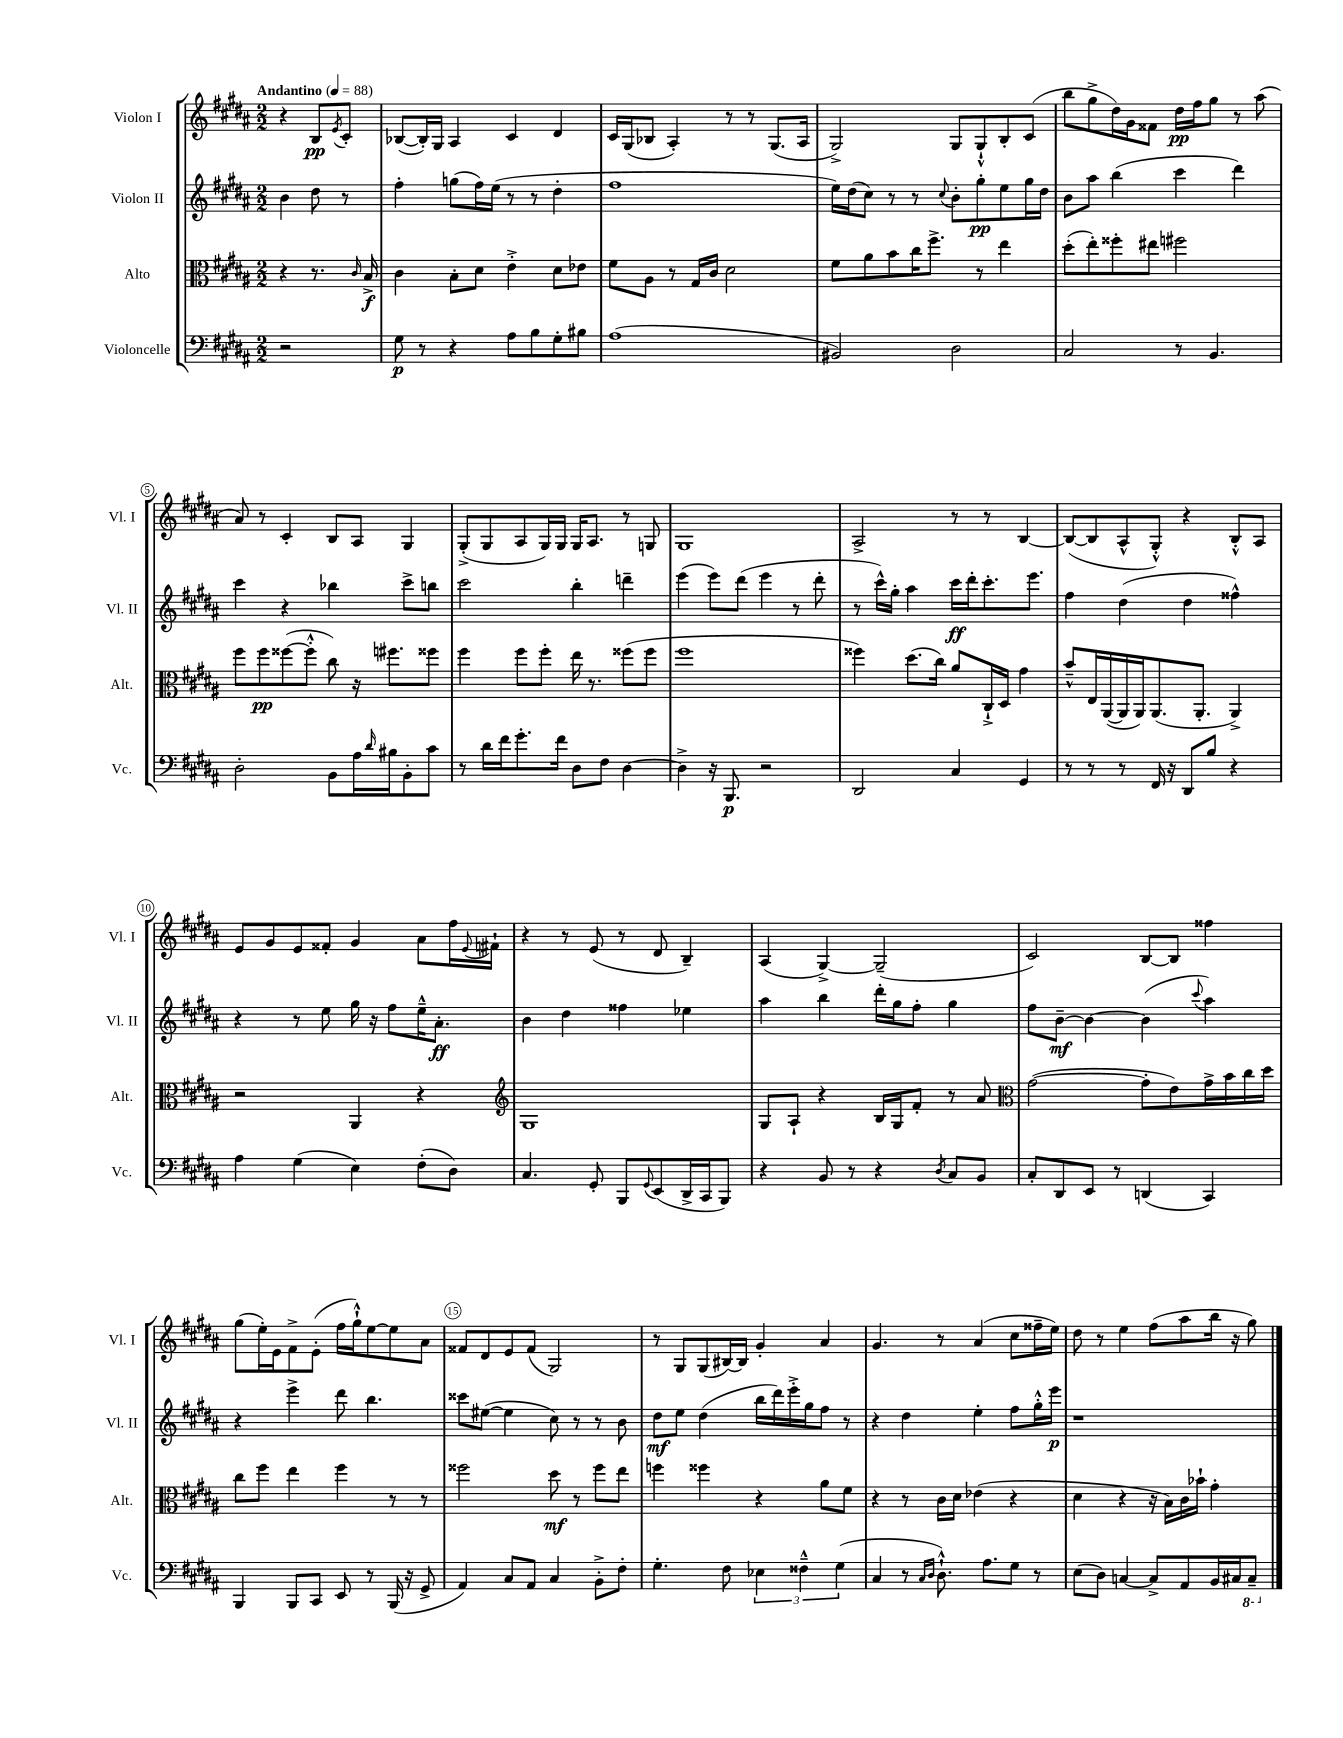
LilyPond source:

<<
\new StaffGroup <<
\new Staff = "s0" \with { instrumentName = "Violon I" shortInstrumentName = "Vl. I" } {
    \clef treble \key b \major \numericTimeSignature \time 2/2 \partial 2 \tempo "Andantino" 4 = 88
    r4 b8\pp \acciaccatura { e'8 } cis'8-. |
    bes8~( bes16-.) gis16 ais4 cis'4 dis'4 |
    cis'16 gis16( bes8 ais4-.) r8 r8 gis8.( ais16 |
    gis2->) gis8 gis8-!-^ b8-. cis'8( |
    b''8 gis''8-> dis''16) gis'16 fisis'8 dis''16\pp fis''16 gis''8 r8 ais''8( |
    ais'8) r8 cis'4-. b8 ais8 gis4 |
    gis8-.->( gis8 ais8 gis16) gis16 gis16 ais8. r8 g8 |
    gis1 |
    ais2-> r8 r8 b4~ |
    b8~( b8 ais8-^ gis8-.-^) r4 b8-.-^ ais8 |
    e'8 gis'8 e'8 fisis'8-. gis'4 ais'8 fis''16 \appoggiatura { e'8 } fis'16-! |
    r4 r8 e'8( r8 dis'8 b4--) |
    ais4( gis4~->) gis2--( |
    cis'2) b8~ b8 fisis''4 |
    gis''8( e''16-.) e'16 fis'8-> e'8-.( fis''16 gis''16-!-^) e''8~ e''8 ais'8 |
    fisis'8 dis'8 e'8 fisis'8( gis2) |
    r8 gis8 gis8( bis16~) bis16 gis'4-. ais'4 |
    gis'4. r8 ais'4( cis''8 fisis''16-- e''16) |
    dis''8 r8 e''4 fis''8( ais''8 b''16 r16 gis''8) \bar "|." |
}
\new Staff = "s1" \with { instrumentName = "Violon II" shortInstrumentName = "Vl. II" } {
    \clef treble \key b \major \numericTimeSignature \time 2/2 \partial 2
    b'4 dis''8 r8 |
    fis''4-. g''8( fis''16) e''16( r8 r8 dis''4-. |
    fis''1 |
    e''16) dis''16( cis''8) r8 r8 \appoggiatura { cis''8 } b'8-. gis''8-.\pp e''8 gis''16 dis''16 |
    b'8 ais''8 b''4( cis'''4 dis'''4) |
    cis'''4 r4 bes''4 cis'''8-> b''8 |
    cis'''2 b''4-. d'''4-- |
    e'''4( e'''8) dis'''8( e'''4 r8 dis'''8-. |
    r8 cis'''16-^) gis''16-. ais''4 cis'''16\ff dis'''16-. cis'''8.-. e'''8. |
    fis''4 dis''4( dis''4 fisis''4-^) |
    r4 r8 e''8 gis''16 r16 fis''8 e''16---^ ais'8.-.\ff |
    b'4 dis''4 fisis''4 ees''4 |
    ais''4 b''4 dis'''16-. gis''16 fis''8-. gis''4 |
    fis''8 b'8~--\mf b'4~ b'4( \appoggiatura { cis'''8 } ais''4) |
    r4 e'''4-> dis'''8 b''4. |
    cisis'''8 eis''8~( eis''4 cis''8) r8 r8 b'8 |
    dis''8\mf e''8 dis''4( b''16 dis'''16) e'''16-.-> gis''16 fis''8 r8 |
    r4 dis''4 e''4-. fis''8 gis''16-.-^ e'''16\p |
    r1 \bar "|." |
}
\new Staff = "s2" \with { instrumentName = "Alto" shortInstrumentName = "Alt." } {
    \clef alto \key b \major \numericTimeSignature \time 2/2 \partial 2
    r4 r8. \grace { cis'16 } b16->\f |
    cis'4 b8-. dis'8 e'4-.-> dis'8 ees'8 |
    fis'8 ais8 r8 gis16 cis'16 dis'2 |
    fis'8 ais'8 b'8 cis''16 fis''8.-> r8 e''4 |
    dis''8-.( e''8-.) fisis''8-. eis''8 fis''2 |
    fis''8 fis''8\pp fisis''8~( fisis''8-.-^ cis''8) r16 fis''8. fisis''8 |
    fis''4 fis''8 fis''8-. e''16 r8. fisis''8( fisis''8 |
    fis''1 |
    fisis''4) dis''8.( cis''16) ais'8 cis16-!-> dis16 gis'4 |
    b'8---^ e16 ais,16~( ais,16 ais,16) ais,8.( ais,8.-. ais,4->) |
    r2 ais,4 r4 |
    \clef treble gis1 |
    gis8 ais8-! r4 b16 gis16 fis'8-. r8 ais'8 |
    \clef alto gis'2~( gis'8-. e'8) gis'16-> b'16 cis''16 dis''16 |
    cis''8 fis''8 e''4 fis''4 r8 r8 |
    fisis''2 dis''8\mf r8 fisis''8 e''8 |
    f''4 fisis''4 r4 ais'8 fis'8 |
    r4 r8 cis'16 dis'16 ees'4( r4 |
    dis'4 r4 r16 b16) cis'16 bes'16-! gis'4-. \bar "|." |
}
\new Staff = "s3" \with { instrumentName = "Violoncelle" shortInstrumentName = "Vc." } {
    \clef bass \key b \major \numericTimeSignature \time 2/2 \partial 2
    r2 |
    gis8\p r8 r4 ais8 b8 gis8-. bis8 |
    ais1( |
    bis,2) dis2 |
    cis2 r8 b,4. |
    dis2-. b,8 ais16 \grace { dis'16 } bis16 b,8-. cis'8 |
    r8 dis'16 fis'16 gis'8.-. fis'16 dis8 fis8 dis4~ |
    dis4-> r16 b,,8.\p r2 |
    dis,2 cis4 gis,4 |
    r8 r8 r8 fis,16 r16 dis,8 b8 r4 |
    ais4 gis4( e4) fis8-.( dis8) |
    cis4. gis,8-. b,,8 \appoggiatura { gis,8 } e,8( dis,16-> cis,16 b,,8) |
    r4 b,8 r8 r4 \acciaccatura { dis8 } cis8 b,8 |
    cis8-. dis,8 e,8 r8 d,4( cis,4) |
    b,,4 b,,8 cis,8 e,8 r8 b,,16( r16 gis,8-> |
    ais,4) cis8 ais,8 cis4 b,8-.-> fis8-. |
    gis4.-. fis8 \tuplet 3/2 { ees4 fisis4---^ gis4( } |
    cis4 r8 \grace { cis16 dis16 } dis8.-!-^) ais8. gis8 r8 |
    e8( dis8) c4~ c8-> ais,8 b,16 cis16 \ottava #-1 cis,8-- \ottava #0 \bar "|." |
}
>>
>>
\layout { \context { \Score \override BarNumber.break-visibility = ##(#f #t #t) barNumberVisibility = #(every-nth-bar-number-visible 5) \override BarNumber.stencil = #(make-stencil-circler 0.1 0.3 ly:text-interface::print) } }
